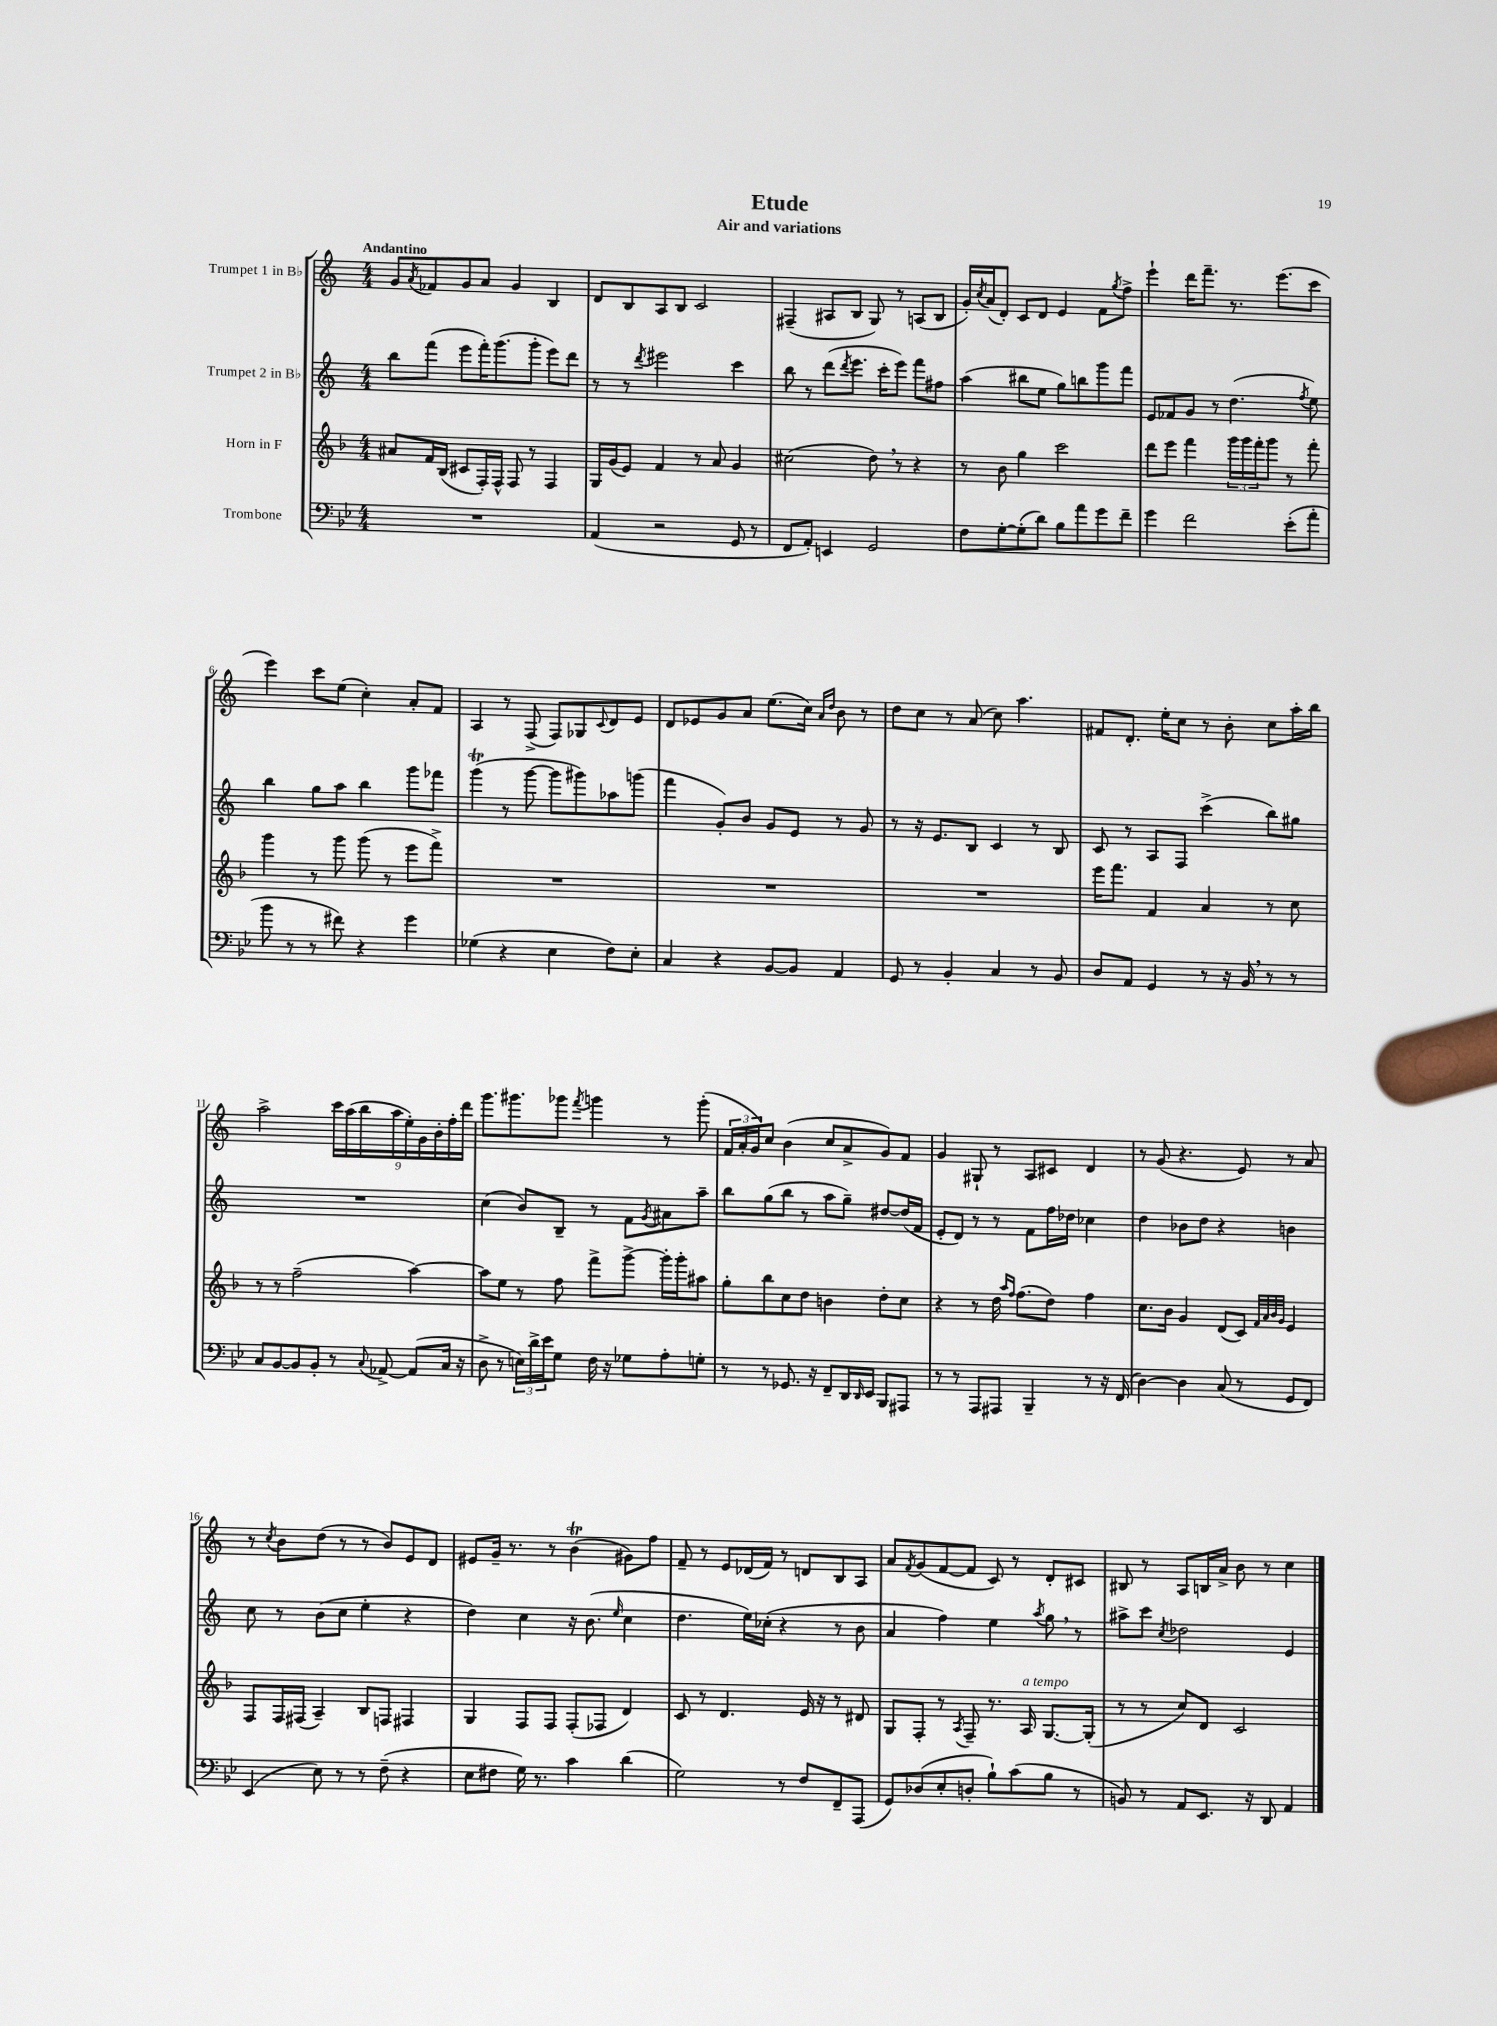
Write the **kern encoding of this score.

**kern	**kern	**kern	**kern
*part4	*part3	*part2	*part1
*staff4	*staff3	*staff2	*staff1
*I"Trombone	*I"Horn in F	*I"Trumpet 2 in B♭	*I"Trumpet 1 in B♭
*clefF4	*clefG2	*clefG2	*clefG2
*k[b-e-]	*k[b-]	*k[]	*k[]
*M4/4	*M4/4	*M4/4	*M4/4
=1	=1	=1	=1
!	!	!	!LO:TX:a:B:t=Andantino
1r	8a#X/L	8bb\L	8g/L
.	.	.	8qa/
.	16f/L	(8fff\J	8f-X/
.	(16B-/JJ	.	.
.	8c#X/L	8eee\L	8g/
.	16F'/L)	16fff'\K)	8a/J
.	16F^^/JJ	(8.ggg\	.
.	8F/	.	4g/
.	8r	8ggg'\J	.
.	4F/	8eee\L)	4B/
.	.	8ddd\J	.
=2	=2	=2	=2
(4AA/	16G/LL	8r	8d/L
.	(16g/J	.	.
.	8e/J)	8r	8B/
.	.	8qddd/	.
2r	4f/	2eee#X\	8A/
.	.	.	8B/J
.	8r	.	2c/
.	8a/	.	.
8GG/	4g/	4ccc\	.
8r	.	.	.
=3	=3	=3	=3
8FF/L	(2cc#X\	8bb\	(4F#X~/
8AA'/J)	.	8r	.
4EEn/	.	(8ddd\L	8A#X/L
.	.	8qddd/	.
.	.	8.eee\J	8B/J
2GG/	8dd,\)	.	8G/)
.	.	16ccc'\KL	.
.	8r	8eee\J)	8r
.	4r	8fff\L	(8An/L
.	.	8ff#X\J	8B/J
=4	=4	=4	=4
8F\L	8r	(4aa\	16g'/LL)
.	.	.	8qcc/
.	.	.	(16a/J
[8G'\	8b-\	.	8d'/J)
(8G'\]	4gg\	8bb#X\L	8c/L
8d\J)	.	8ee\J	8d/J
8B-\L	2ccc\	8gg\L)	4e/
8a\	.	8bbn\	.
8g\	.	8ggg\	8f\L
.	.	.	8qgg/
8f~\J	.	8fff\J	8ff^\J
=5	=5	=5	=5
4g\	8ddd\L	8e/L	4eee`\
.	8eee\J	8f-X/	.
2f\	4fff\	8g/J	16ddd\KL
.	.	.	8.fff~\J
.	.	8r	.
.	24ggg\LL	(4.dd\	8.r
.	24ggg\	.	.
.	24fff'\J	.	.
.	8ggg\J	.	.
.	.	.	(8.eee\L
(8e-'\L	8r	.	.
.	.	8qff/	.
8a'\J	8fff'\	8ee\)	8ccc\J
!!LO:LB:g=z
=6	=6	=6	=6
8b-\	4ggg\	4bb\	4eee\)
8r	.	.	.
8r	8r	8gg\L	8ccc\L
8f#X\)	8ggg\	8aa\J	(8ee\J
4r	(8ggg\	4bb\	4cc'\)
.	8r	.	.
4g\	8eee\L	8ggg\L	8a'/L
.	8fff^\J)	8fff-X\J	8f/J
=7	=7	=7	=7
(4G-X\	1r	(4gggT\	4A/
4r	.	8r	8r
.	.	[8ggg\	(8F^/
4E-\	.	8ggg\L]	8F/L)
.	.	8ggg#X\)	8G-X/
.	.	.	8qqc/
8F\L)	.	8aa-X\	8d/
8E-'\J	.	(8gggn\J	8e/J
=8	=8	=8	=8
4C/	1r	4fff\	8d/L
.	.	.	8e-X/
4r	.	8g'/L)	8g/
.	.	8b/J	8a/J
[8BB-/L	.	8g/L	(8.ee\L
8BB-/J]	.	8e/J	.
.	.	.	16cc\Jk)
.	.	.	16qqa/LL
.	.	.	16qqdd/JJ
4AA/	.	8r	8b\
.	.	8g/	8r
=9	=9	=9	=9
8GG/	1r	8r	8dd\L
8r	.	16r	8cc\J
.	.	8.e/L	.
4BB-'/	.	.	8r
.	.	8B/J	(8a/
4C/	.	4c/	8cc\)
.	.	.	4.aa\
8r	.	8r	.
8BB-/	.	8B/	.
=10	=10	=10	=10
8D/L	16eee\KL	8c/	8f#X/L
.	8.fff\J	.	.
8AA/J	.	8r	8.d'/J
4GG/	4f/	8A/L	.
.	.	.	16ee'\KL
.	.	8F/J	8cc\J
8r	4a/	(4ccc^\	8r
16r	.	.	8b'\
16BB-,/	.	.	.
8r	8r	8bb\L)	8cc\L
8r	8cc\	8gg#X\J	16aa'\L
.	.	.	16bb\JJ
!!LO:LB:g=z
=11	=11	=11	=11
8C/L	8r	1r	2aa^\
[8BB-/	8r	.	.
8BB-/]	(2ff~\	.	.
8BB-'/J	.	.	.
8r	.	.	18ccc\LL
.	.	.	(18aa\
.	.	.	18bb\
8qqC/	.	.	.
[8AA-X^/	.	.	.
.	.	.	18aa\
.	.	.	18ee'\)
(8AA-/L]	[4aa\)	.	.
.	.	.	18g\
.	.	.	18b'\
16C/Jk	.	.	.
.	.	.	18ff'\
16r	.	.	.
.	.	.	18ddd\JJ
=12	=12	=12	=12
8D^\	8aa\L]	(4cc\	8.ggg\L
8r	8ee\J	.	.
.	.	.	8.ggg#X\
24En\LL)	8r	8b/L)	.
24d^\	.	.	.
24e-\J	.	.	.
8G\J	8ff\	8B~/J	8ggg-X\J
.	.	.	8qfff/
16F\	8fff^\L	8r	4gggn\
16r	.	.	.
8G-X\L	[8ggg^\J	8f\L	.
.	.	8qg/	.
8A'\	16ggg'\LL]	8a#X\	8r
.	16ggg'\J	.	.
8Gn'\J	8aa#X\J	8aa~\J	(8ggg'\
=13	=13	=13	=13
8r	8gg'\L	8bb\L	24f/LL
.	.	.	24a'/
.	.	.	24g/J)
8r	8bb-\	(8gg\	8cc/J
8.GG-X/	8cc\	8bb\J	(4b\
.	8dd\J	8r	.
16r	.	.	.
8FF~/L	4bn\	8aa\L	8cc/L
16DD/L	.	8gg~\J)	8a^/
16qqDD/	.	.	.
16EE-/JJ	.	.	.
8BBB-/L	8dd'\L	[8dd#X/L	8g/)
8AAA#X/J	8cc\J	(16dd#/L]	8f/J
.	.	16f/JJ	.
=14	=14	=14	=14
8r	4r	8e'/L	4g/
8r	.	8d/J)	.
8AAA/L	8r	8r	8G#X`/
8AAA#X/J	16dd\	8r	8r
.	16qqaa/LL	.	.
.	16qqff/JJ	.	.
.	(8.ff\L	.	.
4BBB-~/	.	8f\L	8A/L
.	8dd\J)	16ff\L	8c#X/J
.	.	16dd-X\JJ	.
8r	4ff\	4cc-X\	4d/
16r	.	.	.
(16FF/	.	.	.
=15	=15	=15	=15
[4D\)	8.cc\L	4dd\	8r
.	.	.	(8g/
.	16b-\Jk	.	.
4D\]	4g/	8b-X\L	4.r
.	.	8dd\J	.
(8C/	(8d/L	4r	.
8r	8c/J)	.	8e/)
.	32qqf/LLL	.	.
.	32qqa/	.	.
.	32qqb-/	.	.
.	32qqg/JJJ	.	.
8GG/L	4e/	4bn\	8r
8FF/J)	.	.	8a/
!!LO:LB:g=z
=16	=16	=16	=16
(4EE-/	8F/L	8cc\	8r
.	.	.	8qcc/
.	16F/L	8r	8b\L
.	(16F#X/JJ	.	.
8E-\)	4A~/)	(8b\L	(8dd\J
8r	.	8cc\J	8r
8r	8B-/L	4ee'\	8r
(8F~\	8Fn/J	.	8b/L)
4r	4F#X/	4r	8e/
.	.	.	8d/J
=17	=17	=17	=17
8E-\L	4G/	4dd\)	8e#X/L
8F#X\J	.	.	16g~/Jk
.	.	.	8.r
16G\)	8F/L	4cc\	.
8.r	.	.	.
.	8F/J	.	8r
4c\	(8F'/L	16r	(4bt\
.	.	(8.b\	.
.	8F-X/J	.	.
.	.	16qqee/	.
(4d\	4d/)	4cc\	8g#X\L)
.	.	.	8ff\J
=18	=18	=18	=18
2G\)	8c/	4.dd\	8f~/
.	8r	.	8r
.	4.d/	.	8e/L
.	.	16ee\LL)	(16d-X/L
.	.	(16cc-X'\JJ	16f/JJ)
8r	.	4r	8r
8F/L	16e/	.	8dn/L
.	16r	.	.
8FF~/	8r	8r	8B/
(8AAA/J	8d#X/	8b\	8A/J
=19	=19	=19	=19
8GG/L)	8G/L	4a/	8a/L
.	.	.	8qf/
(8D-X/	8F'/J	.	(8g/
8E-'/	8r	4ff\)	[8f/
.	8qA/	.	.
8Dn'/J	8F~/	.	8f/J]
8B-`\L)	8.r	4ee\	8c/)
(8c\	.	.	8r
!	!LO:TX:a:i:t=a tempo	!	!
.	16A/	.	.
.	.	8qaa/	.
8B-\J	[8.G/L	8gg,\	8d'/L
8r	.	8r	8c#X/J
.	(16G'/Jk]	.	.
=20	=20	=20	=20
8BBn/)	8r	8aa#X^\L	8B#X/
8r	8r	8ccc\J	8r
.	.	8qcc/	.
8AA/L	8cc/L)	2dd-X\	8A/L
8.EE-/J	8d/J	.	16Bn/L
.	.	.	16a^/JJ
.	2c/	.	8b\
16r	.	.	.
8DD/	.	.	8r
4AA/	.	4e/	4cc\
==	==	==	==
*-	*-	*-	*-
